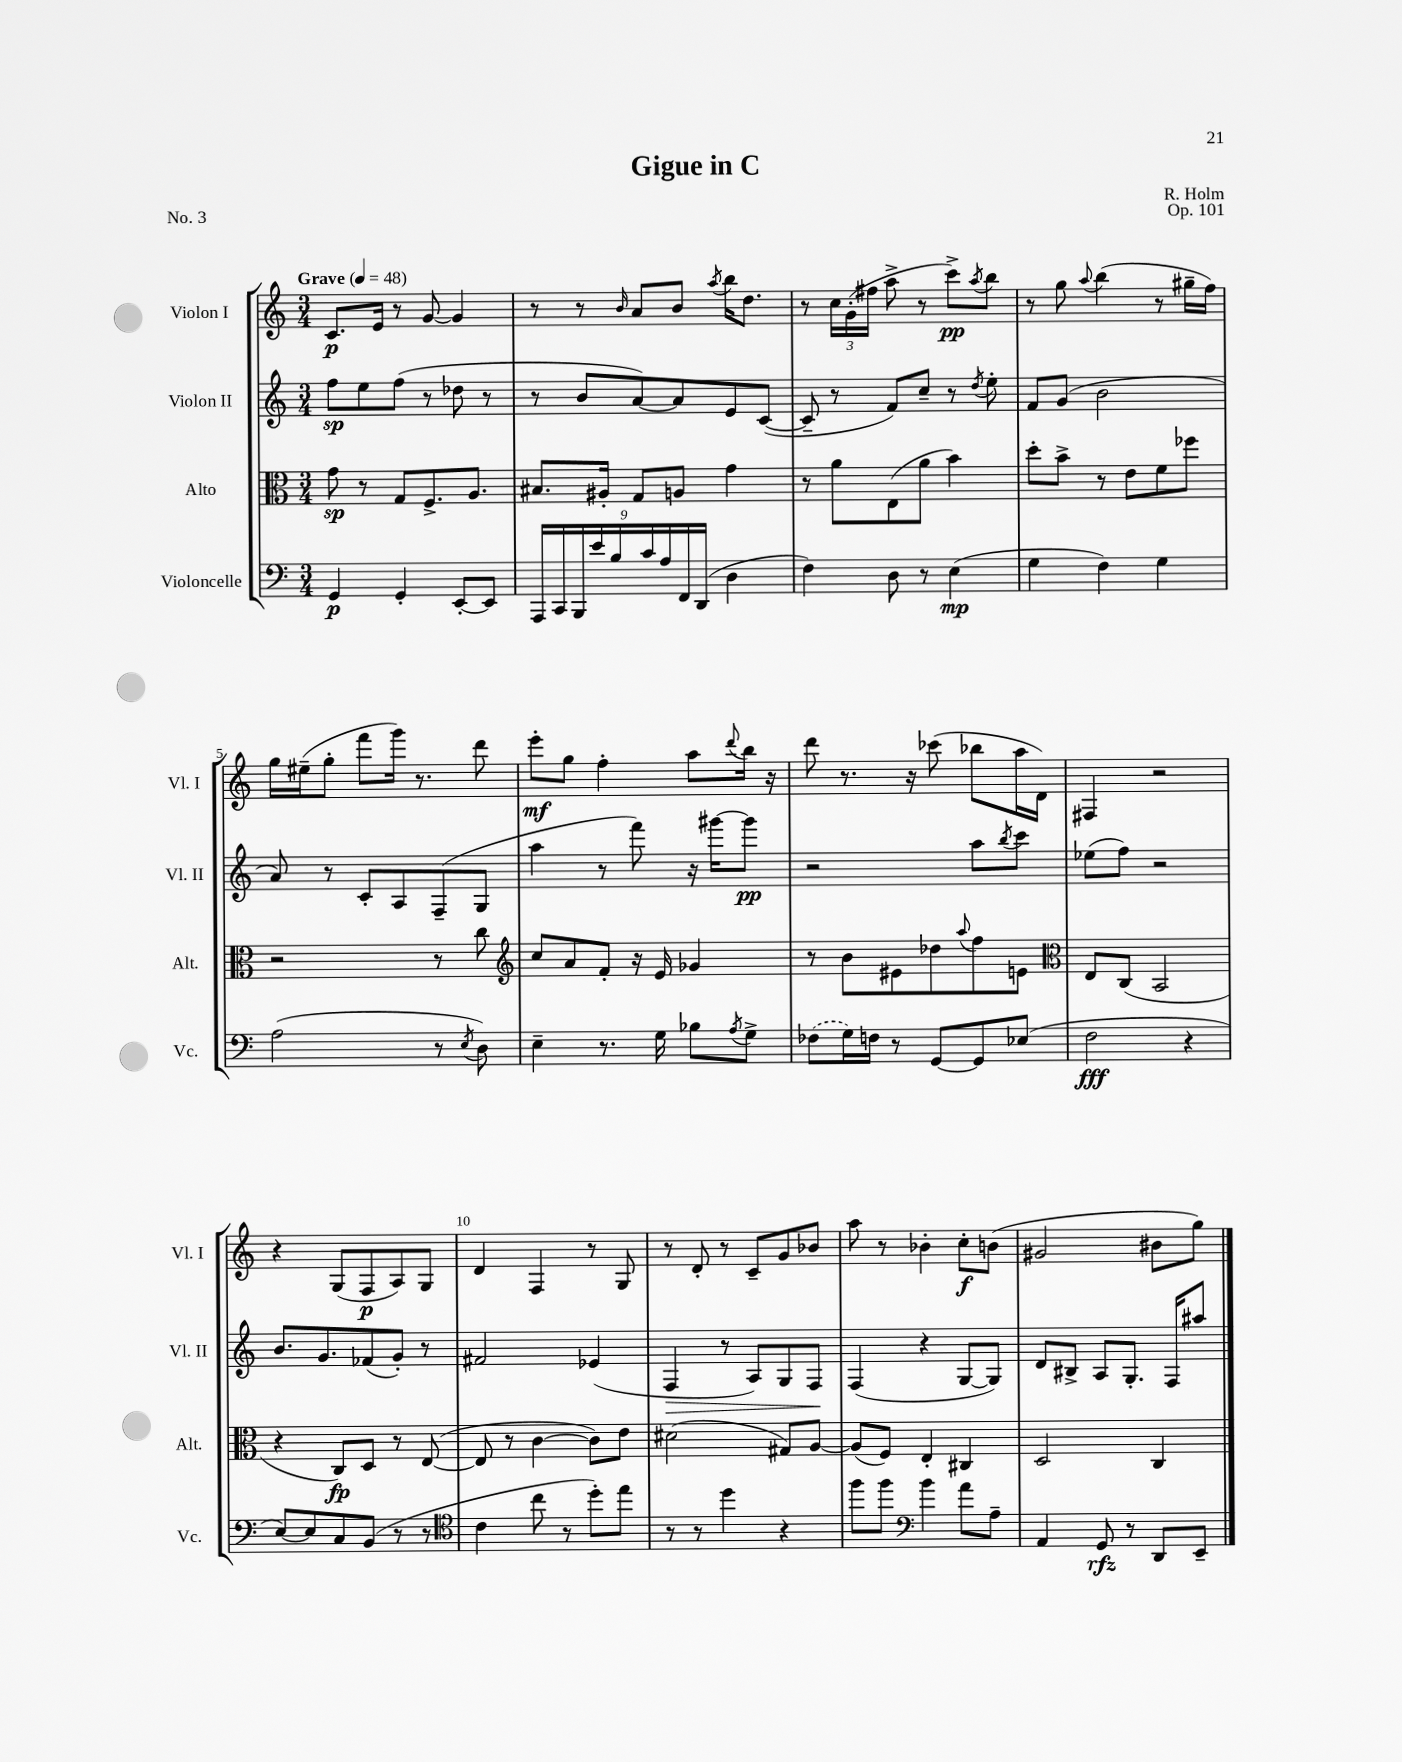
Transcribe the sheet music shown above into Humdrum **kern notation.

**kern	**dynam	**kern	**dynam	**kern	**dynam	**kern	**dynam
*part4	*part4	*part3	*part3	*part2	*part2	*part1	*part1
*staff4	*staff4	*staff3	*staff3	*staff2	*staff2	*staff1	*staff1
*I"Violoncelle	*	*I"Alto	*	*I"Violon II	*	*I"Violon I	*
*I'Vc.	*	*I'Alt.	*	*I'Vl. II	*	*I'Vl. I	*
*clefF4	*	*clefC3	*	*clefG2	*	*clefG2	*
*k[]	*	*k[]	*	*k[]	*	*k[]	*
*M3/4	*	*M3/4	*	*M3/4	*	*M3/4	*
*MM48	*	*MM48	*	*MM48	*	*MM48	*
=1	=1	=1	=1	=1	=1	=1	=1
!	!	!	!	!	!	!LO:TX:a:B:t=Grave	!
4GG/	p	8g\	sp	8ff\L	sp	8.c/L	p
.	.	8r	.	8ee\	.	.	.
.	.	.	.	.	.	16e/Jk	.
4GG'/	.	8G/L	.	(8ff\J	.	8r	.
.	.	8.F^/	.	8r	.	[8g/	.
[8EE'/L	.	.	.	8dd-X\	.	4g/]	.
.	.	8.A/J	.	.	.	.	.
8EE/J]	.	.	.	8r	.	.	.
=2	=2	=2	=2	=2	=2	=2	=2
18AAA/LL	.	8.B#X/L	.	8r	.	8r	.
18CC/	.	.	.	.	.	.	.
18BBB/	.	.	.	.	.	.	.
.	.	.	.	8b/L	.	8r	.
18e/	.	.	.	.	.	.	.
.	.	16A#X'/Jk	.	.	.	.	.
18B/	.	.	.	.	.	.	.
.	.	.	.	.	.	16qqb/	.
.	.	8G/L	.	[8a/)	.	8a/L	.
18c/	.	.	.	.	.	.	.
18A/	.	.	.	.	.	.	.
.	.	8An/J	.	8a/]	.	8b/J	.
18FF/	.	.	.	.	.	.	.
(18DD/JJ	.	.	.	.	.	.	.
.	.	.	.	.	.	8qaa/	.
4D\	.	4g\	.	8e/	.	16bb\KL	.
.	.	.	.	.	.	8.dd\J	.
.	.	.	.	([8c/J	.	.	.
=3	=3	=3	=3	=3	=3	=3	=3
4F\)	.	8r	.	8c~/]	.	8r	.
.	.	8a\L	.	8r	.	24cc\LL	.
.	.	.	.	.	.	(24g'\	.
.	.	.	.	.	.	24ff#X\JJ	.
8D\	.	(8E\	.	8f/L)	.	8aa^\	.
8r	.	8a\J	.	8cc~/J	.	8r	.
(4E\	mp	4b\)	.	8r	.	8ccc^\L)	pp
.	.	.	.	8qdd/	.	8qaa/	.
.	.	.	.	8ee'\	.	8bb\J	.
=4	=4	=4	=4	=4	=4	=4	=4
4G\	.	8dd'\L	.	8f/L	.	8r	.
.	.	8b^\J	.	(8g/J	.	8gg\	.
.	.	.	.	.	.	8qqaa/	.
4F\)	.	8r	.	2b\	.	(4bb\	.
.	.	8e\L	.	.	.	.	.
4G\	.	8f\	.	.	.	8r	.
.	.	8ff-X\J	.	.	.	16gg#X~\LL	.
.	.	.	.	.	.	16ff\JJ)	.
!!LO:LB:g=z
=5	=5	=5	=5	=5	=5	=5	=5
(2A\	.	2r	.	8a/)	.	16gg\LL	.
.	.	.	.	.	.	(16ee#X~\J	.
.	.	.	.	8r	.	8gg'\J	.
.	.	.	.	8c'/L	.	8fff\L	.
.	.	.	.	8A/	.	16ggg\Jk)	.
.	.	.	.	.	.	8.r	.
8r	.	8r	.	(8F~/	.	.	.
8qE/	.	.	.	.	.	.	.
8D\)	.	8cc\	.	8G/J	.	8ddd\	.
=6	=6	=6	=6	=6	=6	=6	=6
*	*	*clefG2	*	*	*	*	*
4E~\	.	8cc/L	.	4aa\	.	8eee'\L	mf
.	.	8a/	.	.	.	8gg\J	.
8.r	.	8f'/J	.	8r	.	4ff'\	.
.	.	16r	.	8fff\)	.	.	.
16G\	.	16e/	.	.	.	.	.
8B-X\L	.	4g-X/	.	16r	.	8aa\L	.
.	.	.	.	[16ggg#X\KL	.	.	.
8qA/	.	.	.	.	.	8qqddd/	.
8G^\J	.	.	.	8ggg#\J]	pp	16bb\Jk	.
.	.	.	.	.	.	16r	.
=7	=7	=7	=7	=7	=7	=7	=7
(8F-X\L	.	8r	.	2r	.	8ddd\	.
16G\L)	.	8b\L	.	.	.	8.r	.
16Fn\JJ	.	.	.	.	.	.	.
8r	.	8e#X\	.	.	.	.	.
.	.	.	.	.	.	16r	.
[8GG/L	.	8dd-X\	.	.	.	(8ccc-X\	.
.	.	8qqaa/	.	.	.	.	.
8GG/]	.	8ff\	.	8aa\L	.	8bb-X\L	.
.	.	.	.	8qbb/	.	.	.
(8E-X/J	.	8en\J	.	8ccc\J	.	16aa\L	.
.	.	.	.	.	.	16d\JJ)	.
=8	=8	=8	=8	=8	=8	=8	=8
*	*	*clefC3	*	*	*	*	*
2F\	fff	8E/L	.	(8ee-X\L	.	4F#X/	.
.	.	(8C/J	.	8ff\J)	.	.	.
.	.	2BB/	.	2r	.	2r	.
4r	.	.	.	.	.	.	.
!!LO:LB:g=z
=9	=9	=9	=9	=9	=9	=9	=9
[8E/L)	.	4r	.	8.b/L	.	4r	.
8E/]	.	.	.	.	.	.	.
.	.	.	.	8.g/	.	.	.
8C/	.	8C/L)	fp	.	.	(8G/L	.
(8BB/J	.	8D/J	.	(8f-X/	.	8F/	p
8r	.	8r	.	8g'/J)	.	8A/)	.
8r	.	([8E/	.	8r	.	8G/J	.
=10	=10	=10	=10	=10	=10	=10	=10
*clefC4	*	*	*	*	*	*	*
4c\	.	8E/]	.	2f#X/	.	4d/	.
.	.	8r	.	.	.	.	.
8cc\	.	[4c\	.	.	.	4F/	.
8r	.	.	.	.	.	.	.
8dd'\L)	.	8c\L])	.	(4e-X/	.	8r	.
8ee\J	.	8e\J	.	.	.	8G/	.
=11	=11	=11	=11	=11	=11	=11	=11
!	!	!	!	!	!LO:HP:b	!	!
8r	.	(2d#X\	.	4F/	>	8r	.
8r	.	.	.	.	.	8d'/	.
4dd\	.	.	.	8r	.	8r	.
.	.	.	.	8A/L)	.	8c~/L	.
4r	.	8G#X/L)	.	8G/	.	8g/	.
.	.	[8A/J	.	8F/J	.	8b-X/J	.
.	.	.	.	.	]	.	.
=12	=12	=12	=12	=12	=12	=12	=12
8ff\L	.	(8A/L]	.	(4F/	.	8aa\	.
8ff\J	.	8F/J)	.	.	.	8r	.
*clefF4	*	*	*	*	*	*	*
4b\	.	4E'/	.	4r	.	4b-X'\	.
8a\L	.	4C#X/	.	[8G/L	.	8cc'\L	f
8A~\J	.	.	.	8G/J])	.	(8bn\J	.
=13	=13	=13	=13	=13	=13	=13	=13
4AA/	.	2D/	.	8d/L	.	2g#X/	.
.	.	.	.	8B#X^/J	.	.	.
8GG/	rfz	.	.	8A/L	.	.	.
8r	.	.	.	8.G'/J	.	.	.
8DD/L	.	4C/	.	.	.	8b#X\L	.
.	.	.	.	16F/KL	.	.	.
8EE~/J	.	.	.	8aa#X/J	.	8gg\J)	.
==	==	==	==	==	==	==	==
*-	*-	*-	*-	*-	*-	*-	*-
